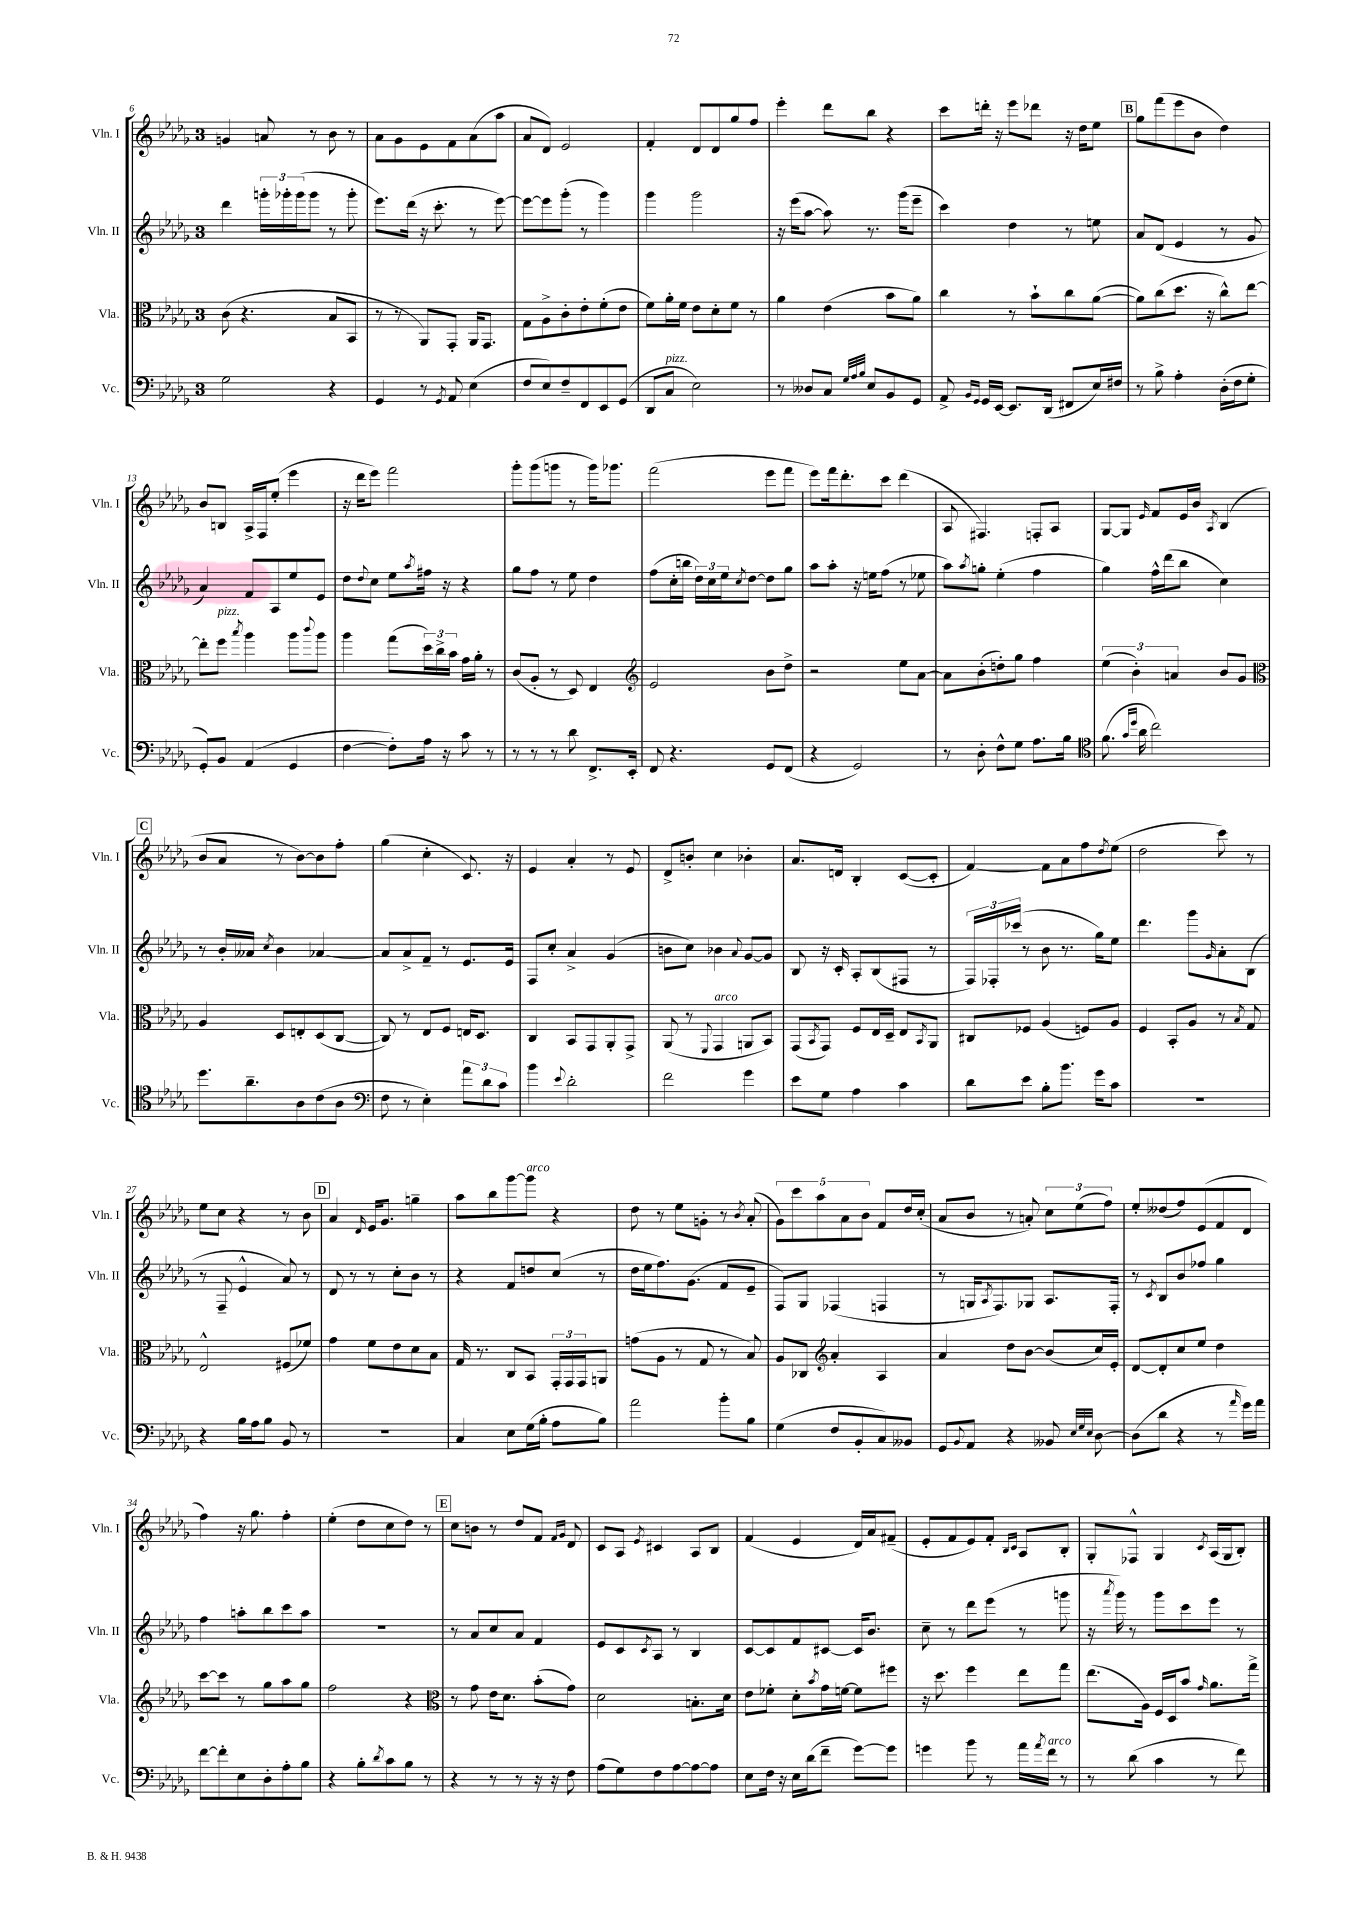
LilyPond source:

<<
\new StaffGroup <<
\new Staff = "s0" \with { instrumentName = "Vln. I" shortInstrumentName = "Vln. I" } {
    \clef treble \key des \major \once \override Staff.TimeSignature.style = #'single-digit \time 3/4
    g'4 a'8 r8 bes'8 r8 |
    aes'8 ges'8 ees'8 f'8 aes'8( aes''8 |
    aes'8 des'8) ees'2 |
    f'4-. des'8 des'8 ges''8 f''8 |
    ees'''4-. des'''8 bes''8 r4 |
    c'''8 d'''16-. r16 ees'''8 des'''8 r16 des''16 ees''8 |
    \mark \markup { \box "B" } ges''8 f'''8( ees'''8 bes'8 des''4) |
    bes'8 b8 aes16-> f16 ees''8-.( ees'''4 |
    r16 des'''16 ees'''8) f'''2 |
    ges'''8-. ges'''8( g'''8 r8 g'''16) ges'''8. |
    f'''2( ees'''8 f'''8 |
    ees'''8) f'''16 des'''8.-. c'''8 des'''4( |
    aes8 fis4.) f8-. aes8 |
    ges8~ ges8 \grace { ees'16 } f'8 ees'16 bes'16 \acciaccatura { aes8 } bes4( |
    \mark \markup { \box "C" } bes'8 aes'8 r8 bes'8~) bes'8 f''8-. |
    ges''4( c''4-. c'8.) r16 |
    ees'4 aes'4-. r8 ees'8 |
    des'8-> b'8-. c''4 bes'4-. |
    aes'8. d'16 bes4-. c'8~( c'8-. |
    f'4~) f'8 aes'8 f''8 \acciaccatura { des''8 } ees''8( |
    des''2 c'''8) r8 |
    ees''8 c''8 r4 r8 bes'8 |
    \mark \markup { \box "D" } aes'4 \grace { des'16 } ees'16 ges'8. g''4-- |
    aes''8 bes''8 ges'''8~ ges'''8^\markup { \italic "arco" } r4 |
    des''8 r8 ees''8 g'8-. r8 \acciaccatura { bes'8 } aes'8-.( |
    \tuplet 5/4 { ges'8) c'''8 aes''8 aes'8 bes'8 } f'8 des''16 c''16-.( |
    aes'8 bes'8 r8 a'8-.) \tuplet 3/2 { c''8 ees''8( f''8) } |
    ees''8-. deses''8( f''8) ees'8( f'8 des'8 |
    f''4) r16 ges''8. f''4-. |
    ees''4-.( des''8 c''8 des''8) r8 |
    \mark \markup { \box "E" } c''8 b'8 r8 des''8 f'8 \grace { f'16 ges'16 } des'8 |
    c'8 aes8 \acciaccatura { ees'8 } cis'4 aes8 bes8 |
    f'4( ees'4 des'16) aes'16 fis'8--( |
    ees'8-. f'8 ees'8) f'8-. \grace { bes16 c'16 } aes8 bes8-. |
    ges8-. fes8-^ ges4 \acciaccatura { c'8 } aes16( ges16 bes8-.) \bar "|." |
}
\new Staff = "s1" \with { instrumentName = "Vln. II" shortInstrumentName = "Vln. II" } {
    \clef treble \key des \major \once \override Staff.TimeSignature.style = #'single-digit \time 3/4
    des'''4 \tuplet 3/2 { g'''16-. ges'''16-. ges'''16( } ges'''8 r8 ges'''8-. |
    ees'''8.) des'''16( r16 c'''8.-. r8 ees'''8~) |
    ees'''8~ ees'''8 ges'''8-.( r8 ges'''4) |
    ges'''4 ges'''2 |
    r16 ees'''16( aes''8~ aes''8) r8. ges'''16( ees'''8-- |
    c'''4) des''4 r8 e''8 |
    \mark \markup { \box "B" } aes'8 des'8( ees'4 r8 ges'8 |
    aes'4) f'8 aes8 ees''8 ees'8 |
    des''8 \appoggiatura { des''8 } c''8 ees''8 \acciaccatura { aes''8 } fis''16 r16 r4 |
    ges''8 f''8 r8 ees''8 des''4 |
    f''8( c''16-. b''16 \tuplet 3/2 { des''16) c''16 ees''16 } \acciaccatura { c''8 } des''8~ des''8 ges''8 |
    aes''8 aes''8-. r16 e''16 f''8( r8 ees''8 |
    aes''8) \acciaccatura { aes''8 } g''8-. ees''4-.( f''4 |
    ges''4) f''16-^ des'''16( bes''8 c''4) |
    \mark \markup { \box "C" } r8 bes'16-. aeses'16 \acciaccatura { c''8 } bes'4 aes'4~ |
    aes'8 aes'8-> f'8-- r8 ees'8. ees'16 |
    f8 c''8-. aes'4-> ges'4( |
    b'8 c''8) bes'4 \appoggiatura { aes'8 } ges'8~ ges'8 |
    bes8 r16 c'16-. aes8-. bes8( fis8 r8 |
    \tuplet 3/2 { f16) fes16-. ces'''16( } r8 bes'8 r8. ges''16) ees''8 |
    des'''4. ges'''8 \grace { ges'16 } aes'8-. bes8( |
    r8 f8-- ees'4-^ aes'8) r8 |
    \mark \markup { \box "D" } des'8 r8 r8 c''8-. bes'8 r8 |
    r4 f'8 d''8 c''8( r8 |
    des''16 ees''16 f''8.) ges'8.( f'8 ees'8-- |
    f8) ges8 fes4( f4 |
    r8 g16 \acciaccatura { aes8 } f8.) ges8 aes8. f16-. |
    r8 \acciaccatura { c'8 } bes8 bes'8 fes''8 ges''4 |
    f''4 a''8-. bes''8 c'''8 a''8 |
    R2. |
    \mark \markup { \box "E" } r8 aes'8 c''8 aes'8 f'4 |
    ees'8 c'8 \acciaccatura { c'8 } aes8 r8 bes4 |
    c'8~ c'8 f'8 cis'8~ cis'16 bes'8. |
    c''8-- r8 des'''8 ees'''8( r8 g'''8 |
    r16 \acciaccatura { aes'''8 } ges'''16) r8 ges'''8 c'''8 ees'''8 r8 \bar "|." |
}
\new Staff = "s2" \with { instrumentName = "Vla." shortInstrumentName = "Vla." } {
    \clef alto \key des \major \once \override Staff.TimeSignature.style = #'single-digit \time 3/4
    c'8( r4. bes8 bes,8 |
    r8 r8 aes,8) ges,8-. aes,16 ges,8. |
    ges8 aes8-> c'8-. ees'8-. f'8-.( ees'8 |
    f'8) aes'16-. f'16 ees'8 des'8-. f'8 r8 |
    aes'4 ees'4( bes'8 aes'8) |
    c''4 r8 bes'8-! c''8 aes'8~( |
    \mark \markup { \box "B" } aes'8) c''8( des''8. r16 c''8-^) ees''8~ |
    ees''8-. f''8^\markup { \italic "pizz." } \acciaccatura { bes''8 } aes''4 aes''8 \appoggiatura { c'''8 } aes''8 |
    aes''4 ges''8( \tuplet 3/2 { des''16) c''16-> bes'16 } ges'16 aes'16-. r8 |
    c'8( aes8-. r8 des8) ees4 |
    \clef treble ees'2 bes'8 des''8-> |
    r2 ees''8 aes'8~ |
    aes'8 bes'8-.( d''8-.) ges''8 f''4 |
    \tuplet 3/2 { ees''4( bes'4-.) a'4 } bes'8 ges'8 |
    \mark \markup { \box "C" } \clef alto aes4 des8 e8-. des8( c8~ |
    c8) r8 ees8 f8 e16 des8. |
    c4 bes,8 ges,8 aes,8-. ges,8-> |
    aes,8( r8 \appoggiatura { f,8 } ges,4^\markup { \italic "arco" } a,8 bes,8) |
    ges,8( \acciaccatura { bes,8 } ges,8) f8 ees16 des16-- ees8 \acciaccatura { bes,8 } aes,8 |
    cis8 fes8 aes4( f8) aes8 |
    f4 bes,8-. aes8 r8 \acciaccatura { bes8 } ges8 |
    ees2-^ fis8( fes'8) |
    \mark \markup { \box "D" } ges'4 f'8 ees'8 des'8 bes8 |
    ges16 r8. c8 bes,8 \tuplet 3/2 { ges,16-. ges,16 ges,16 } a,8 |
    g'8( aes8 r8 ges8 r8 bes8) |
    aes8 ces8 \clef treble aes'4-. aes4 |
    aes'4 des''8 bes'8~ bes'8( c''16) ees'16-. |
    des'8~ des'8-. c''8 ees''8 des''4 |
    c'''8~ c'''8 r8 ges''8 aes''8 ges''8 |
    f''2 r4 |
    \mark \markup { \box "E" } \clef alto r8 ges'8 ees'16 des'8. bes'8-.( ges'8) |
    des'2 b8.-. des'16 |
    ees'8 fes'8-. des'8-. \acciaccatura { bes'8 } ges'16 f'16~ f'8 fis''8 |
    r16 des''8. f''4 ees''8 ges''8 |
    ees''8.( aes16) f16 des16 bes'8 \grace { ges'16 } aes'8. ges''16-> \bar "|." |
}
\new Staff = "s3" \with { instrumentName = "Vc." shortInstrumentName = "Vc." } {
    \clef bass \key des \major \once \override Staff.TimeSignature.style = #'single-digit \time 3/4
    ges2 r4 |
    ges,4 r8 \acciaccatura { ges,8 } aes,8 ees4( |
    f8 ees8) f8-- f,8 ees,8 ges,8( |
    des,8 c8^\markup { \italic "pizz." } ees2) |
    r8 deses8 c8 \grace { ges32 aes32 bes32 } ees8 bes,8 ges,8 |
    aes,8-> \grace { bes,16 ges,16 } ges,16 ees,16~ ees,8. des,16( fis,8 ees16) fis16 |
    \mark \markup { \box "B" } r8 bes8-> aes4-. des16-.( f16 ges8-. |
    ges,8-.) bes,8 aes,4( ges,4 |
    f4~ f8-.) aes16 r16 c'8 r8 |
    r8 r8 r8 des'8 f,8.-> ees,16-. |
    f,8 r4. ges,8 f,8( |
    r4 ges,2) |
    r8 des8-. f8-^ ges8 aes8. bes16 |
    \clef tenor f'8.( \grace { ges'16 des''16 } aes'16 c''2) |
    \mark \markup { \box "C" } des''8. aes'8.-- aes8 c'8( aes8 |
    \clef bass f8 r8 ees4-.) \tuplet 3/2 { aes'8 des'8 c'8 } |
    bes'4 \appoggiatura { ees'8 } des'2-. |
    f'2 ges'4 |
    ees'8 ges8 aes4 c'4 |
    des'8 ees'8 bes8-. bes'8. ges'16 c'8 |
    R2. |
    r4 bes16 aes16 bes8 bes,8 r8 |
    \mark \markup { \box "D" } R2. |
    c4 ees8 ges16( bes16-. aes8 bes8) |
    aes'2 bes'8-. bes8 |
    ges4( f8 bes,8-. c8) beses,8 |
    ges,8 \appoggiatura { bes,8 } aes,8 r4 beses,8 \grace { ees32 ges32 ees32 } des8~ |
    des8( des'8 r4 r8 \grace { aes'16 } ges'16) aes'16 |
    f'8~ f'8-. ees8 des8-. aes8-. bes8 |
    r4 bes8-. \acciaccatura { des'8 } c'8 bes8 r8 |
    \mark \markup { \box "E" } r4 r8 r8 r16 r16 f8 |
    aes8( ges8) f8 aes8~ aes8~ aes8 |
    ees8 f16 r16 ees16 des'16( f'8-- ges'8~) ges'8 |
    g'4 bes'8 r8 aes'16 \acciaccatura { aes'8 } f'16^\markup { \italic "arco" } r8 |
    r8 des'8( c'4 r8 f'8) \bar "|." |
}
>>
>>
\layout { \context { \Score currentBarNumber = #6 } }
